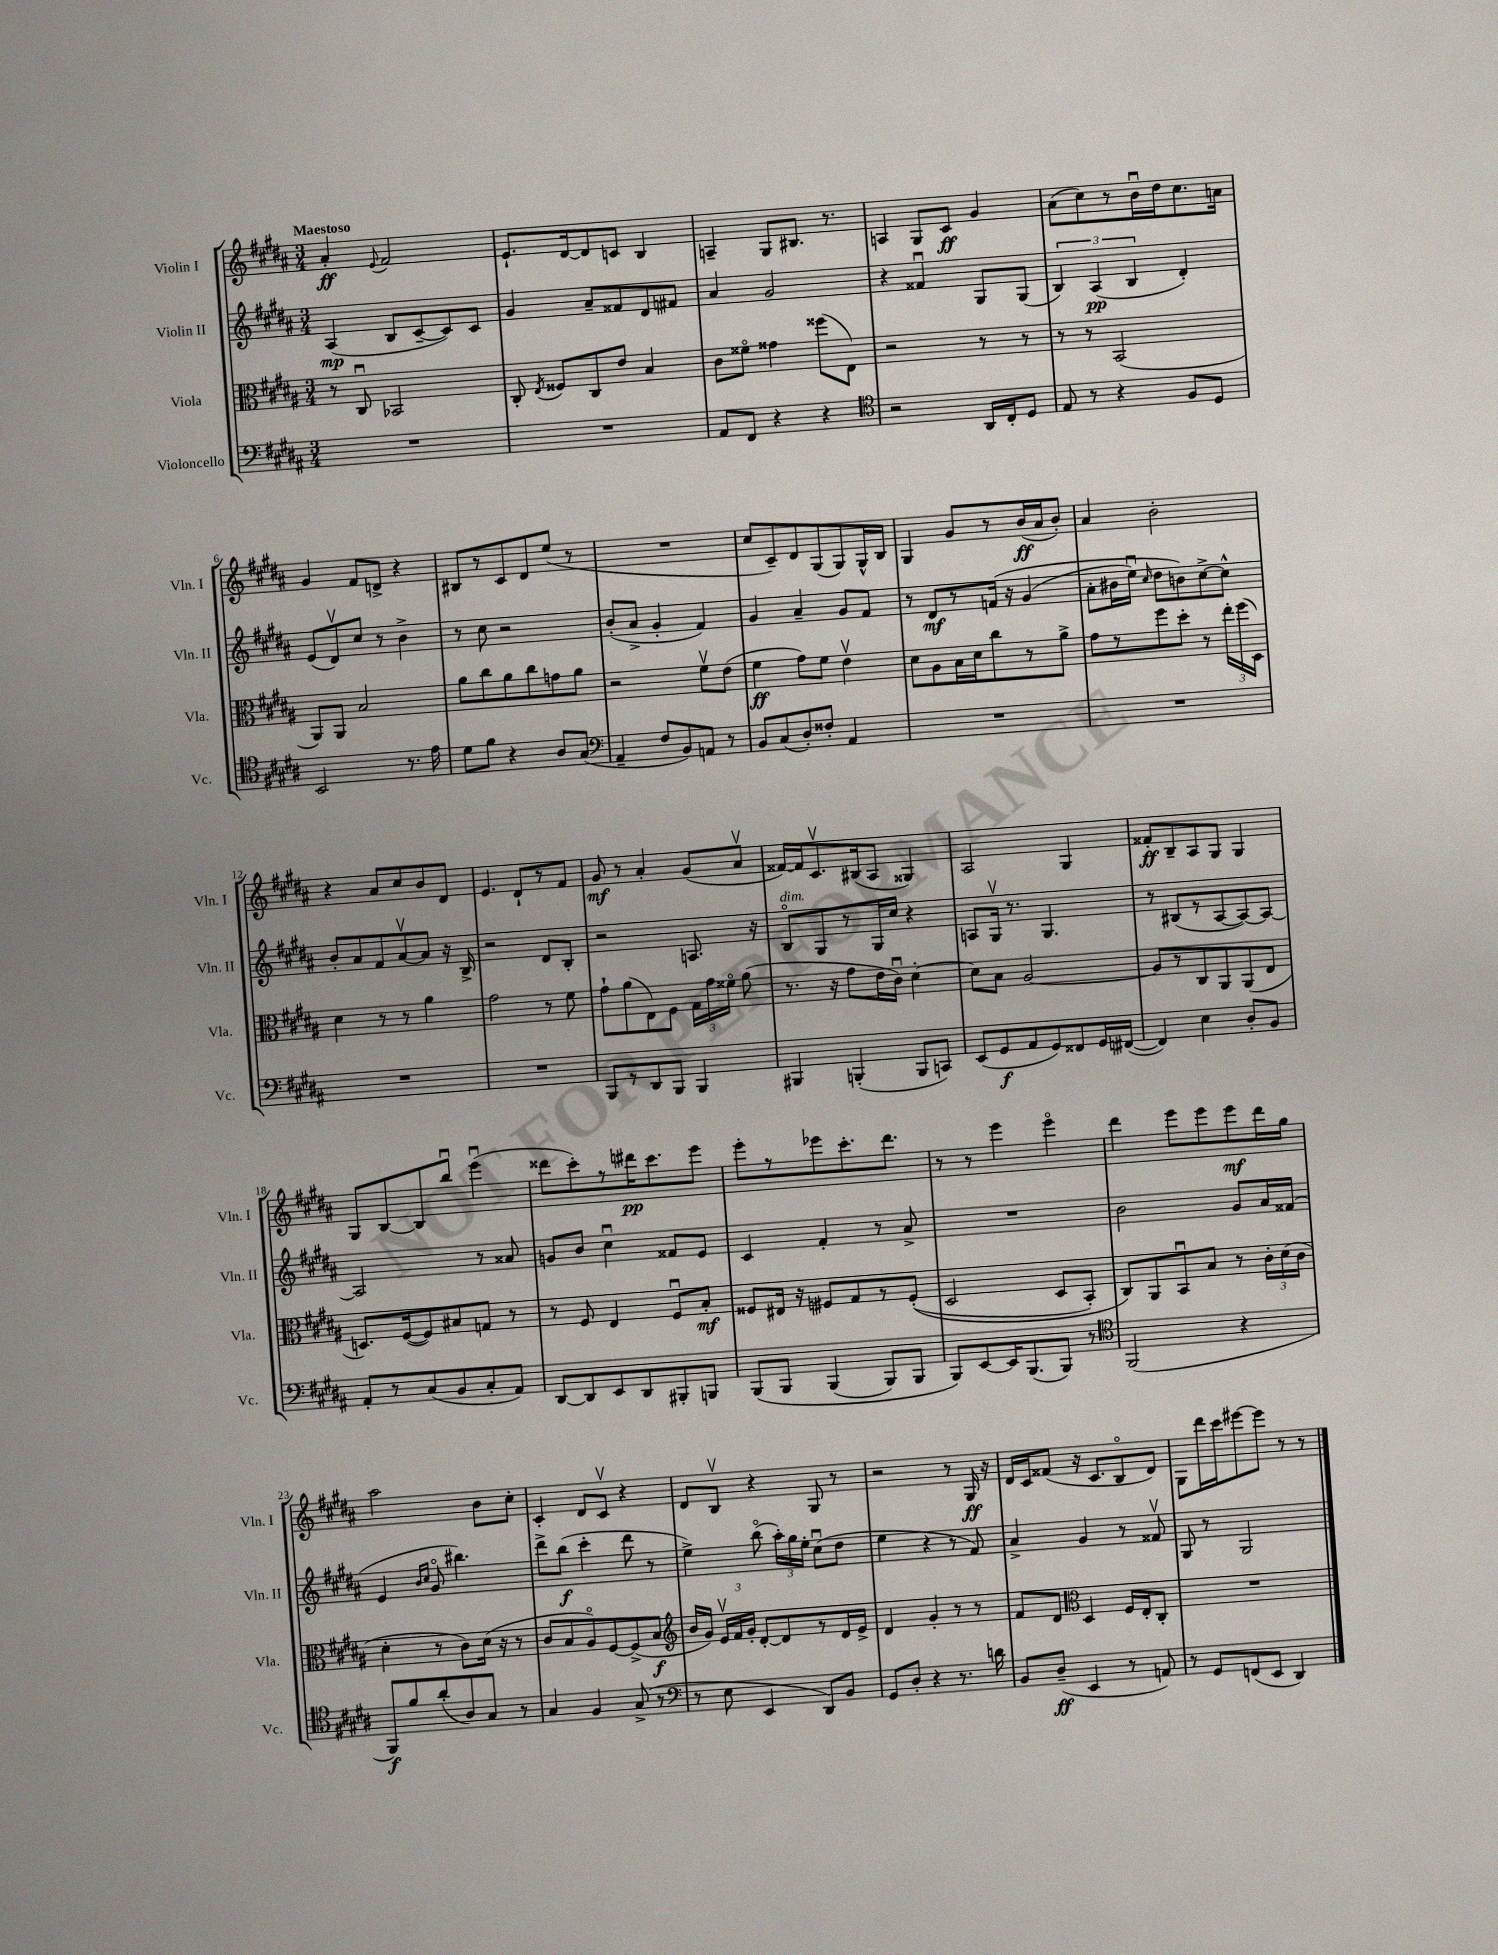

**kern	**kern	**kern	**kern
*staff4	*staff3	*staff2	*staff1
*clefF4	*clefC3	*clefG2	*clefG2
*k[f#c#g#d#a#]	*k[f#c#g#d#a#]	*k[f#c#g#d#a#]	*k[f#c#g#d#a#]
*M3/4	*M3/4	*M3/4	*M3/4
2.r	8r	(4A#	4a#'
.	8C#u	.	.
.	.	.	8qqe
.	2BB-	8B	2f#
.	.	[8c#~	.
.	.	8c#])	.
.	.	8c#	.
=	=	=	=
2.r	8C#'	4g#	8.e`
.	8qE	.	.
.	8F##	.	.
.	.	.	[16d#
.	8C#	8a#~	8d#]
.	8e	8f##	8c
.	4B	8d#	4B
.	.	8f#	.
=	=	=	=
8AA#	8c#	4a#	4A~
8FF#	8f##o	.	.
4r	4g##	2g#	8G#
.	.	.	8.B#
4r	(8ff##	.	.
.	.	.	8.r
.	8E)	.	.
=	=	=	=
*clefC4	*	*	*
2r	2r	4r	4A
.	.	4f##u	8G#
.	.	.	8c#
16AA#	8r	8G#	4g#
16C#'	.	.	.
8D#	8r	(8G#	.
=	=	=	=
8E	8r	6B)	(8a#
8r	8r	.	8cc#)
.	.	(6A#	.
4r	(2BB	.	8r
.	.	6B	.
.	.	.	16bu
.	.	.	16dd#
8F#	.	4d#')	8.cc#
8D#	.	.	.
.	.	.	16a
=	=	=	=
2BB	8AA#)	(8e	4g#
.	8AA#	8d#v)	.
.	2B	8cc#	8f#
.	.	8r	8d^
8.r	.	4b^	4r
16e	.	.	.
=	=	=	=
8d#	8a#	8r	8B#
8f#	8cc#	8cc#	8r
4r	8a#	2r	8c#
.	8cc#	.	8d#
8A#	8g	.	(8ee
(8G#	8a#	.	8r
=	=	=	=
*clefF4	*	*	*
4AA#~	2r	(8b'	2.r
.	.	8a#^	.
8F#	.	4g#'	.
8BB)	.	.	.
8AA	8f#v	4f#)	.
8r	(8e	.	.
=	=	=	=
8BB	4f#	4g#	8cc#
(8C#	.	.	8c#~)
8D#')	8g#)	4a#~	8d#
8F##'	8f#	.	(8G#
4AA#	4ev	8g#	8G#)
.	.	8f#	16G#^^
.	.	.	16B
=	=	=	=
2.r	8d#	8r	4G#
.	8A#	8d#	.
.	16B	8r	8g#
.	16d#	.	.
.	8cc#	&(16f	8r
.	.	16r	.
.	8r	(4g#	(16b
.	.	.	16a#
.	8a#^	.	8b')
=	=	=	=
2.r	8g#	8a#'	4a#
.	8r	16b#	.
.	.	16eeu)	.
.	.	16qqcc#	.
.	8ff#	8dd#	2b'
.	8dd#'	8b&)	.
.	8r	[8cc#^	.
.	24ee'	8cc#^^]	.
.	(24ff#	.	.
.	24D#)	.	.
=	=	=	=
2.r	4d#	8b'	4r
.	.	8a#	.
.	8r	8f#	8a#
.	8r	[8a#v	8cc#
.	4a#	8a#]	8b
.	.	16r	8d#
.	.	16B^	.
=	=	=	=
2.r	2g#	2r	4.e
.	.	.	8d#`
.	8r	8d#	8r
.	8f#	8B'	8f#
=	=	=	=
8BBB	8g#`	2r	8g#
8r	(8a#	.	8r
8DD#	8E)	.	4a#'
8BBB	8F#	.	.
4BBB	24G#	8.A	(8g#
.	24g#	.	.
.	24f##o	.	.
.	(8a#	.	8a#v
.	.	16r	.
=	=	=	=
4BBB#	8.r	8Bo	[16f##)
.	.	.	16f##]
.	.	8G#	8.c#v
.	16r	.	.
(4BBB'	8g#	8r	.
.	.	.	(16B#
.	16e	16G#	8A#
.	16c#u)	16cc#	.
8BBB	[4d#'	4r	4G##)
8CC)	.	.	.
=	=	=	=
(8EE	8d#]	8A	2A#
8GG#	8B	16G#v	.
.	.	8.r	.
8AA#	[2A#	.	.
8GG#)	.	4.G#	.
8FF##	.	.	4G#
16GG#	.	.	.
([16FF#	.	.	.
=	=	=	=
4FF#])	8A#]	8r	8f##'
.	8r	(8B#	8B~
4E	8C#	8r	8A#
.	8AA#	[8A#	8G#
8D#'	(8AA#	8A#_)	4G#
8BB	8E	8A#_	.
=	=	=	=
8AA#'	8.D)	2A#]	8G#
8r	.	.	[8B
.	([16F#	.	.
(8C#	8F#])	.	8B]
8BB	8B#	.	8bbu
8C#'	8G	8r	(4eeeu
8AA#)	8r	8a##	.
=	=	=	=
[8DD#	8r	8g	8ddd##
8DD#]	8F#	8b	8ccc#')
8EE	4E	4cc#u	8r
8DD#	.	.	16ddd#
.	.	.	8.ccc#
8BBB#'	8F#u	8f##	.
8BBB	8B'	8e	8eee
=	=	=	=
&(8BBB	8F##	4c#	8eee'
8BBB	16E#	.	8r
.	16r	.	.
(4BBB	8F#	4f#'	8eee-
.	8G#	.	8.ccc#'
8BBB)	8r	8r	.
.	.	.	8.ddd#
8BBB	&((8F#'	8a#^	.
=	=	=	=
8BBB&)	2D#	2.r	8r
[8EE	.	.	8r
16EE]	.	.	4eee
(8.BBB	.	.	.
8BBB)	8D#	.	4eeeo
8r	8BB')	.	.
=	=	=	=
*clefC4	*	*	*
(2FF#	8C#&)	2b	4ddd#
.	8AA#	.	.
.	8BBu	.	8eee
.	8B	.	8eee
4r	8r	8g#	8eee
.	24c#'	16a#	16ddd#
.	(24d#	.	.
.	.	(16f##	16gg#
.	24c#	.	.
=	=	=	=
8FF#)	4d#'	4e	2aa#
8f#	.	.	.
.	.	16qqb	.
.	.	16qqcc#	.
(8a#'	8r	8g#o	.
8A#)	8c#)	4.bb#)	.
8G#	(16d#	.	8b
.	16r	.	.
8r	8r	.	8cc#'
=	=	=	=
4G#	8c#	8ddd#^	4c#'
.	8B	(8bb	.
4F#	8A#o)	4ccc#'	8d#
.	[8F#	.	8c#v
(8G#^	(8F#^]	8ddd#	4r
8r	8B	8r	.
=	=	=	=
*clefF4	*clefG2	*	*
8r	16b	4ee^)	8d#
.	16g#)	.	.
8E	24ev	.	8Bv
.	24f#	.	.
.	24g#'	.	.
4EE	[8d#'	(8bbo	4r
.	8d#]	24aa#')	.
.	.	24gg#	.
.	.	24ee'	.
8DD#)	8r	(8cc#u	8G#
8BB	16d#	8dd#	8r
.	16e^	.	.
=	=	=	=
8GG#	4d#	4ee	2r
8D#'	.	.	.
4r	4g#'	4r	.
8.r	8r	8r	8r
.	8r	8f#)	16G#
16d	.	.	16r
=	=	=	=
8BB	8f#	4a#^	16d#
.	.	.	16c#
(8D#~	8d#	.	(8f##
*	*clefC3	*	*
4EE	4D#	4g#	16r
.	.	.	8.c#
8r	16F#	8r	8Bo
.	16E'	.	.
8AA)	8C#'	8f##v	8d#)
=	=	=	=
8r	2.r	8G#	8G#
8GG#	.	8r	16ddd#
.	.	.	16ccc#
(8FF	.	2G#	[8eee#
8EE	.	.	8eee#]
4DD#)	.	.	8r
.	.	.	8r
==	==	==	==
*-	*-	*-	*-
